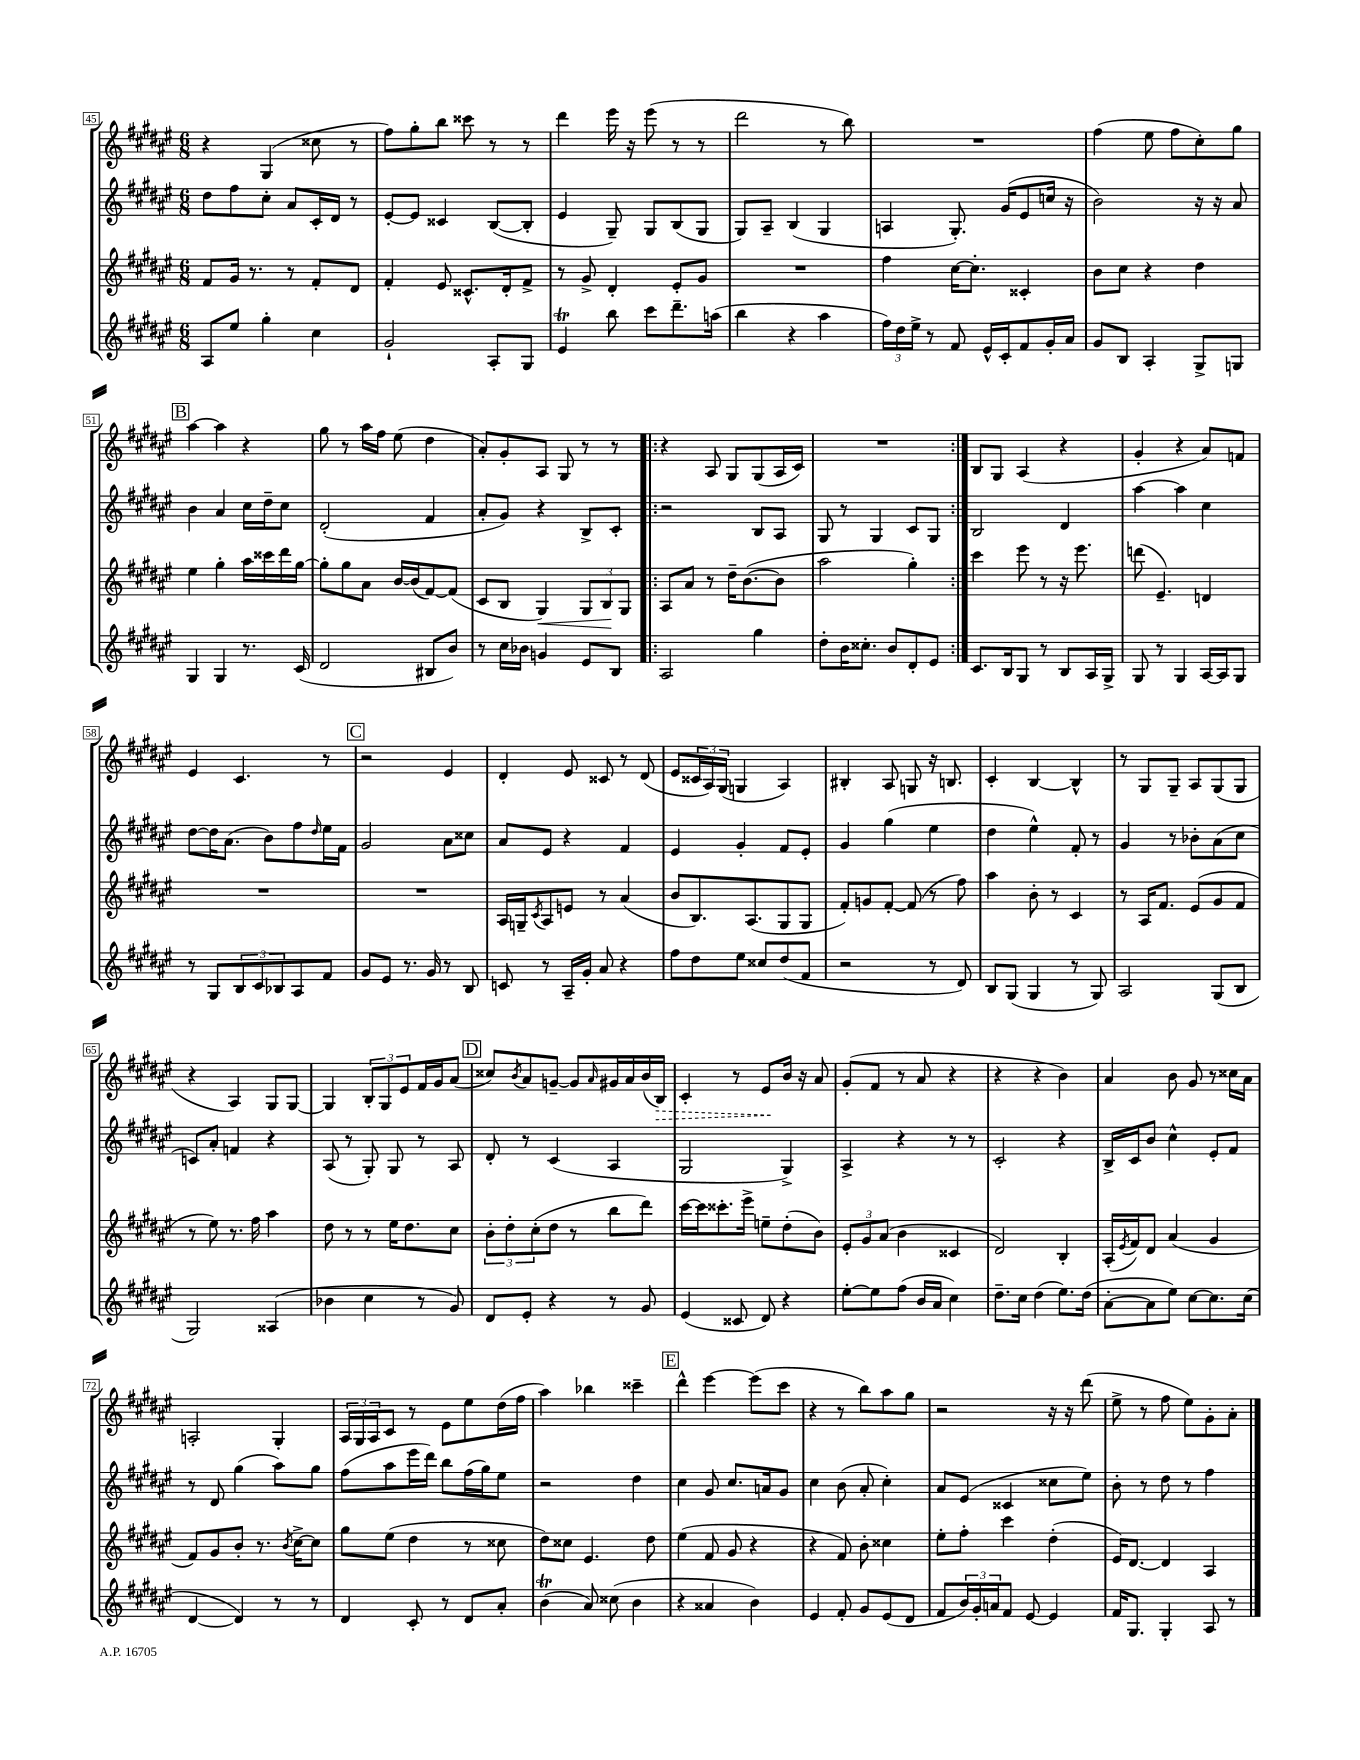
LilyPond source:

<<
\new StaffGroup <<
\new Staff = "s0" {
    \clef treble \key fis \major \numericTimeSignature \time 6/8
    r4 gis4( cisis''8 r8 |
    fis''8) gis''8-. b''8 cisis'''8 r8 r8 |
    dis'''4 eis'''16 r16 eis'''8( r8 r8 |
    dis'''2 r8 b''8) |
    R2. |
    fis''4( eis''8 fis''8 cis''8-.) gis''8 |
    \mark \markup { \box "B" } ais''4~ ais''4 r4 |
    gis''8 r8 ais''16 fis''16 eis''8( dis''4 |
    ais'8-.) gis'8-. ais8 gis8 r8 r8 |
    \repeat volta 2 { r4 ais8 gis8 gis8( ais16 cis'16) |
    R2. | }
    b8 gis8 ais4( r4 |
    gis'4-. r4 ais'8) f'8 |
    eis'4 cis'4. r8 |
    \mark \markup { \box "C" } r2 eis'4 |
    dis'4-. eis'8 cisis'8 r8 dis'8( |
    eis'8 \tuplet 3/2 { cisis'16 ais16) gis16( } g4 ais4) |
    bis4-. ais8 g8 r16 b8. |
    cis'4-. b4~ b4-^ |
    r8 gis8 gis8-- ais8 gis8( gis8 |
    r4 ais4) gis8 gis8~ |
    gis4 \tuplet 3/2 { b8-. gis8 eis'8 } fis'16 gis'16 ais'8( |
    \mark \markup { \box "D" } cisis''8) \acciaccatura { b'8 } ais'8 g'8~-- g'8 \grace { ais'16 } gis'16 ais'16 b'16( \once \override Hairpin.style = #'dashed-line b16\>) |
    cis'4-. r8 eis'8\! b'16 r16 ais'8 |
    gis'8-.( fis'8 r8 ais'8 r4 |
    r4 r4 b'4) |
    ais'4 b'8 gis'8 r8 cisis''16 ais'16 |
    a2-. gis4-. |
    \tuplet 3/2 { ais16 gis16 ais16 } cis'8 r8 eis'8 eis''8 dis''16( fis''16 |
    ais''4) bes''4 cisis'''4-- |
    \mark \markup { \box "E" } dis'''4-^ eis'''4~ eis'''8( cis'''8 |
    r4 r8 b''8) ais''8 gis''8 |
    r2 r16 r16 dis'''8( |
    eis''8-> r8 fis''8 eis''8) gis'8-. ais'8-. \bar "|." |
}
\new Staff = "s1" {
    \clef treble \key fis \major \numericTimeSignature \time 6/8
    dis''8 fis''8 cis''8-. ais'8 cis'16-. dis'16 r8 |
    eis'8~-. eis'8 cisis'4 b8~( b8-. |
    eis'4 gis8--) gis8 b8( gis8 |
    gis8) ais8-- b4( gis4 |
    a4 gis8.-.) gis'16( eis'8 c''16 r16 |
    b'2) r16 r16 ais'8 |
    \mark \markup { \box "B" } b'4 ais'4 cis''16 dis''16-- cis''8 |
    dis'2-.( fis'4 |
    ais'8-. gis'8) r4 b8-> cis'8-. |
    \repeat volta 2 { r2 b8 ais8 |
    gis8 r8 gis4 cis'8 gis8 | }
    b2 dis'4 |
    ais''4~ ais''4 cis''4 |
    dis''8~ dis''16 ais'8.( b'8) fis''8 \grace { dis''16 } eis''16 fis'16 |
    \mark \markup { \box "C" } gis'2 ais'8 cisis''8 |
    ais'8 eis'8 r4 fis'4 |
    eis'4 gis'4-. fis'8 eis'8-. |
    gis'4 gis''4( eis''4 |
    dis''4 eis''4-^) fis'8-. r8 |
    gis'4 r8 bes'8-. ais'8( cis''8 |
    c'8) ais'8-. f'4 r4 |
    ais8( r8 gis8-.) gis8 r8 ais8 |
    \mark \markup { \box "D" } dis'8-. r8 cis'4( ais4 |
    gis2 gis4->) |
    ais4-> r4 r8 r8 |
    cis'2-. r4 |
    b16-> cis'16 b'8 cis''4-^ eis'8-. fis'8 |
    r8 dis'8 gis''4( ais''8) gis''8 |
    fis''8( ais''8 eis'''16 dis'''16) b''8 fis''16( gis''16) eis''8 |
    r2 dis''4 |
    \mark \markup { \box "E" } cis''4 gis'8 cis''8. a'16 gis'8 |
    cis''4 b'8( ais'8-. cis''4-.) |
    ais'8 eis'8( cisis'4 cisis''8 eis''8) |
    b'8-. r8 dis''8 r8 fis''4 \bar "|." |
}
\new Staff = "s2" {
    \clef treble \key fis \major \numericTimeSignature \time 6/8
    fis'8 gis'16 r8. r8 fis'8-. dis'8 |
    fis'4-. eis'8 cisis'8.-^ dis'16-. fis'8-> |
    r8 gis'8-> dis'4-. eis'8-. gis'8 |
    R2. |
    fis''4 cis''16~ cis''8.-. cisis'4-. |
    b'8 cis''8 r4 dis''4 |
    \mark \markup { \box "B" } eis''4 gis''4-. ais''16 cisis'''16 dis'''16 gis''16~ |
    gis''8-. gis''8 ais'8 b'16~ b'16( fis'8~) fis'8( |
    cis'8 b8 gis4\<) \tuplet 3/2 { gis8 b8\! gis8 } |
    \repeat volta 2 { ais8 ais'8 r8 dis''16-- b'8.~( b'8 |
    ais''2 gis''4-.) | }
    cis'''4 eis'''8 r8 r16 eis'''8. |
    d'''8( eis'4.--) d'4 |
    R2. |
    \mark \markup { \box "C" } R2. |
    ais16 g16-- \acciaccatura { cis'8 } ais8 e'8 r8 ais'4( |
    b'8 b8.) ais8.( gis8 gis8 |
    fis'8-.) g'8 fis'8~-. fis'8( r8 fis''8) |
    ais''4 b'8-. r8 cis'4 |
    r8 ais16 fis'8. eis'8( gis'8 fis'8 |
    r8 eis''8) r8. fis''16 ais''4 |
    dis''8 r8 r8 eis''16 dis''8. cis''8 |
    \mark \markup { \box "D" } \tuplet 3/2 { b'8-. dis''8-. cis''8-.( } dis''8 r8 b''8 dis'''8) |
    cis'''16~ cis'''16 cisis'''8.-. eis'''16-> e''8-- dis''8-.( b'8) |
    \tuplet 3/2 { eis'8-. gis'8 ais'8( } b'4 cisis'4 |
    dis'2) b4-. |
    ais16-.( \acciaccatura { eis'8 } fis'16) dis'8 ais'4( gis'4 |
    fis'8) gis'8 b'8-. r8. \acciaccatura { b'8 } cis''16~-> cis''8 |
    gis''8 eis''8( dis''4 r8 cisis''8 |
    dis''8) cisis''8 eis'4. dis''8 |
    \mark \markup { \box "E" } eis''4( fis'8 gis'8 r4 |
    r4 fis'8) b'8-. cisis''4 |
    eis''8-. fis''8-. cis'''4 dis''4-.( |
    eis'16) dis'8.~ dis'4 ais4 \bar "|." |
}
\new Staff = "s3" {
    \clef treble \key fis \major \numericTimeSignature \time 6/8
    ais8 eis''8 gis''4-. cis''4 |
    gis'2-! ais8-. gis8 |
    eis'4\trill b''8 cis'''8 dis'''8.-- a''16( |
    b''4 r4 ais''4 |
    \tuplet 3/2 { fis''16) dis''16 eis''16-> } r8 fis'8 eis'16-^ cis'16-. fis'8 gis'16-. ais'16 |
    gis'8 b8 ais4-. gis8-> g8 |
    \mark \markup { \box "B" } gis4 gis4 r8. cis'16( |
    dis'2 bis8 b'8) |
    r8 cis''16 bes'16 g'4 eis'8 b8 |
    \repeat volta 2 { ais2 gis''4 |
    dis''8-. b'16 cisis''8.-. b'8 dis'8-. eis'8 | }
    cis'8. b16 gis8 r8 b8 ais16 gis16-> |
    gis8 r8 gis4 ais16~ ais16 gis8 |
    r8 gis8 \tuplet 3/2 { b8 cis'8 bes8 } ais8 fis'8 |
    \mark \markup { \box "C" } gis'8 eis'8 r8. gis'16 r8 b8 |
    c'8 r8 ais16-- gis'16-. ais'8 r4 |
    fis''8 dis''8 eis''8 cisis''8 dis''8( fis'8 |
    r2 r8 dis'8) |
    b8 gis8( gis4 r8 gis8) |
    ais2 gis8( b8 |
    gis2) aisis4( |
    bes'4 cis''4 r8 gis'8) |
    \mark \markup { \box "D" } dis'8 eis'8-. r4 r8 gis'8 |
    eis'4( cisis'8 dis'8) r4 |
    eis''8~-. eis''8 fis''8( b'16 ais'16 cis''4) |
    dis''8.-- cis''16 dis''4( eis''8.) dis''16( |
    ais'8~-. ais'8 eis''8) cis''8~ cis''8. cis''16( |
    dis'4~ dis'4) r8 r8 |
    dis'4 cis'8-. r8 dis'8 ais'8-. |
    b'4\trill( ais'8) cisis''8( b'4 |
    \mark \markup { \box "E" } r4 aisis'4 b'4) |
    eis'4 fis'8-. gis'8 eis'8( dis'8 |
    fis'8 \tuplet 3/2 { b'16) gis'16-. a'16 } fis'8 eis'8~ eis'4 |
    fis'16 gis8. gis4-. ais8 r8 \bar "|." |
}
>>
>>
\layout { \context { \Score currentBarNumber = #45 \override BarNumber.stencil = #(make-stencil-boxer 0.1 0.3 ly:text-interface::print) } }
